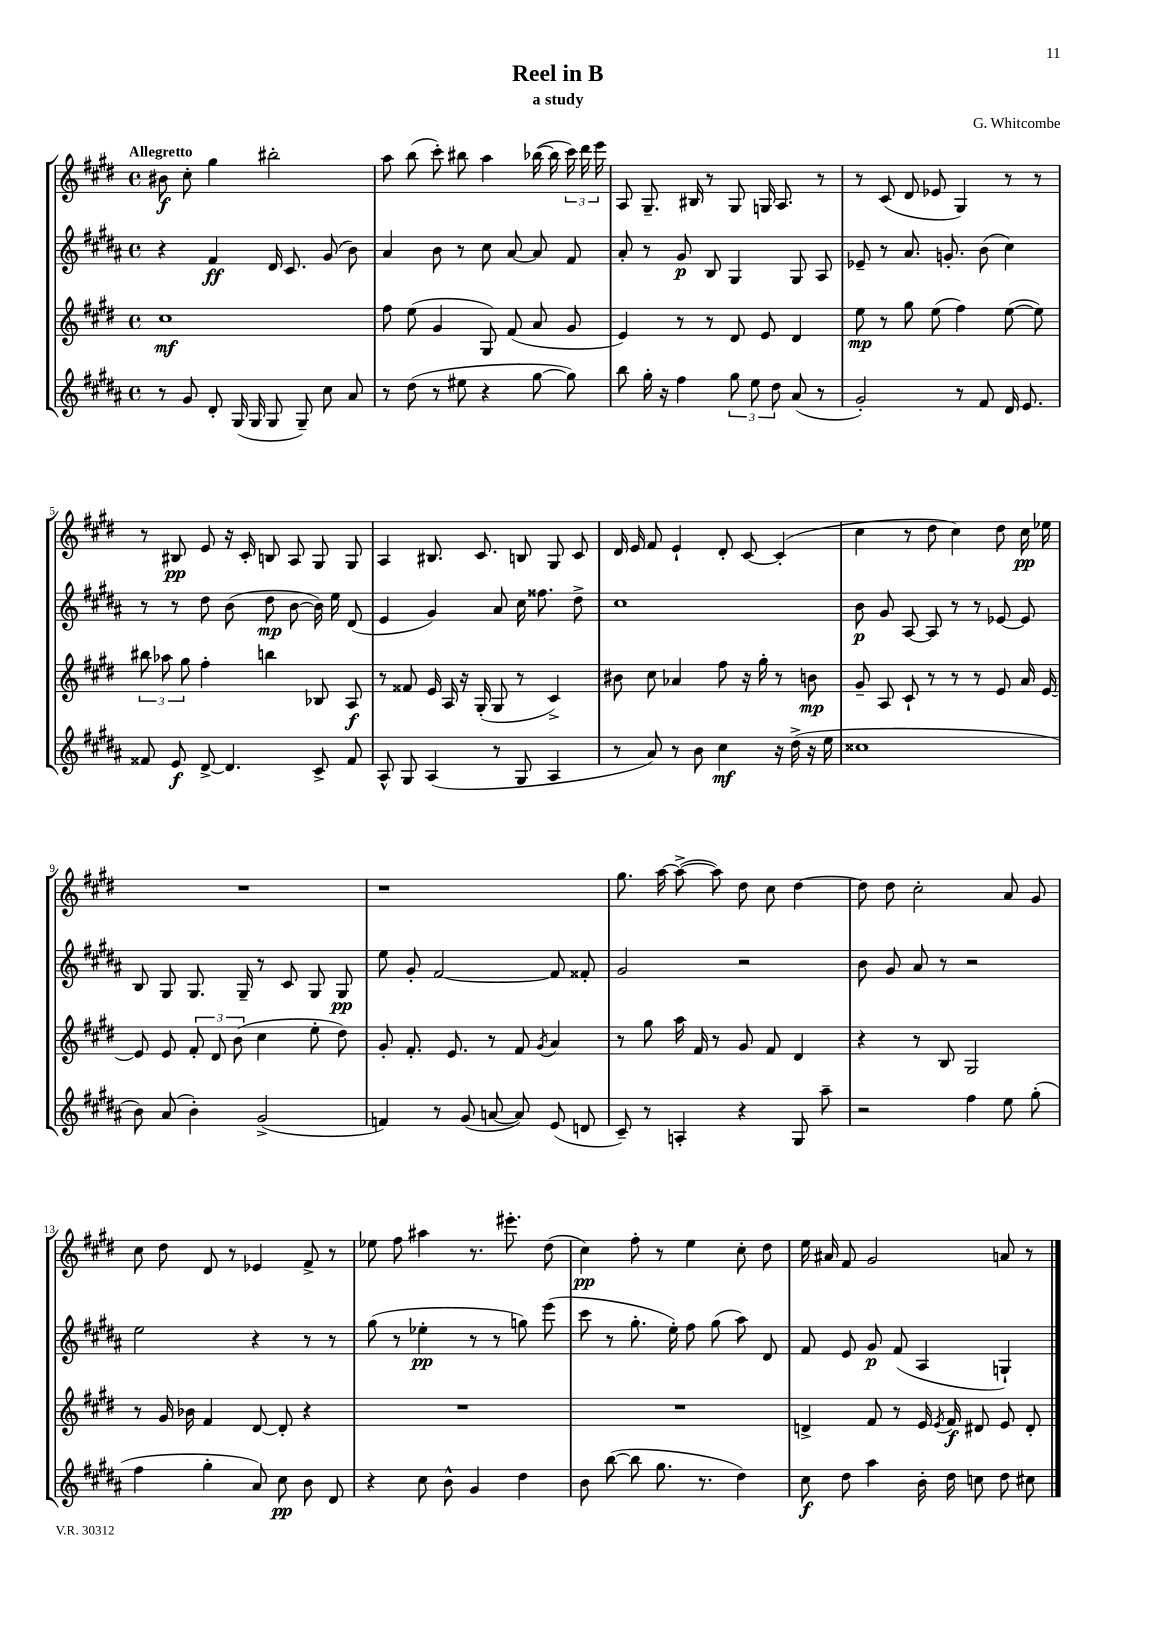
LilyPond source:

\header { title = "Reel in B" composer = "G. Whitcombe" subtitle = "a study" }
<<
\new StaffGroup <<
\new Staff = "s0" {
    \clef treble \key e \major \defaultTimeSignature \time 4/4 \tempo "Allegretto"
    \autoBeamOff bis'8\f cis''8-. gis''4 bis''2-. |
    a''8 b''8( cis'''8-.) bis''8 a''4 bes''16~( bes''16 \tuplet 3/2 { cis'''16) dis'''16 e'''16 } |
    a8 gis8.-- bis16 r8 gis8 g16 a8. r8 |
    r8 cis'8( dis'8 ees'8 gis4) r8 r8 |
    r8 bis8\pp e'8 r16 cis'16-. b8 a8 gis8 gis8 |
    a4 bis8. cis'8. b8 gis8 cis'8 |
    dis'16 e'16 fis'8 e'4-! dis'8-. cis'8~ cis'4-.( |
    cis''4 r8 dis''8 cis''4) dis''8 cis''16\pp ees''16 |
    R1 |
    r1 |
    gis''8. a''16~ a''8~->( a''8) dis''8 cis''8 dis''4~ |
    dis''8 dis''8 cis''2-. a'8 gis'8 |
    cis''8 dis''8 dis'8 r8 ees'4 fis'8-> r8 |
    ees''8 fis''8 ais''4 r8. eis'''8.-. dis''8( |
    cis''4\pp) fis''8-. r8 e''4 cis''8-. dis''8 |
    e''16 ais'16 fis'8 gis'2 a'8 r8 \bar "|." |
}
\new Staff = "s1" {
    \clef treble \key b \major \defaultTimeSignature \time 4/4
    \autoBeamOff r4 fis'4\ff dis'16 cis'8. gis'8( b'8) |
    ais'4 b'8 r8 cis''8 ais'8~ ais'8 fis'8 |
    ais'8-. r8 gis'8\p b8 gis4 gis8 ais8 |
    ees'8-- r8 ais'8. g'8.-. b'8( cis''4) |
    r8 r8 dis''8 b'8( dis''8\mp b'8~ b'16) e''16 dis'8( |
    e'4 gis'4) ais'8 cis''16 fisis''8. dis''8-> |
    cis''1 |
    b'8\p gis'8 ais8~ ais8 r8 r8 ees'8~ ees'8 |
    b8 gis8 gis8. gis16-- r8 cis'8 gis8 gis8\pp |
    e''8 gis'8-. fis'2~ fis'8 fisis'8-. |
    gis'2 r2 |
    b'8 gis'8 ais'8 r8 r2 |
    e''2 r4 r8 r8 |
    gis''8( r8 ees''4-.\pp r8 r8 g''8) e'''8( |
    cis'''8 r8 gis''8.-. e''16-.) fis''8 gis''8( ais''8) dis'8 |
    fis'8 e'8 gis'8\p fis'8( ais4 g4-!) \bar "|." |
}
\new Staff = "s2" {
    \clef treble \key e \major \defaultTimeSignature \time 4/4
    \autoBeamOff cis''1\mf |
    fis''8 e''8( gis'4 gis8) fis'8( a'8 gis'8 |
    e'4) r8 r8 dis'8 e'8 dis'4 |
    e''8\mp r8 gis''8 e''8( fis''4) e''8~( e''8) |
    \tuplet 3/2 { bis''8 aes''8 gis''8 } fis''4-. b''4 bes8 a8\f |
    r8 fisis'8 e'16 a16 r16 gis16-.( gis8 r8 cis'4->) |
    bis'8 cis''8 aes'4 fis''8 r16 gis''16-. r8 b'8\mp |
    gis'8-- a8 cis'8-! r8 r8 r8 e'8 a'16 e'16~ |
    e'8 e'8 \tuplet 3/2 { fis'8-. dis'8 b'8( } cis''4 e''8-. dis''8) |
    gis'8-. fis'8.-. e'8. r8 fis'8 \acciaccatura { gis'8 } a'4 |
    r8 gis''8 a''16 fis'16 r8 gis'8 fis'8 dis'4 |
    r4 r8 b8 gis2 |
    r8 gis'16 bes'16 fis'4 dis'8~ dis'8-. r4 |
    R1 |
    R1 |
    d'4-> fis'8 r8 e'16 \acciaccatura { e'8 } fis'16\f dis'8 e'8 dis'8-. \bar "|." |
}
\new Staff = "s3" {
    \clef treble \key b \major \defaultTimeSignature \time 4/4
    \autoBeamOff r8 gis'8 dis'8-. gis16( gis16 gis8 gis8--) cis''8 ais'8 |
    r8 dis''8( r8 eis''8 r4 gis''8~ gis''8) |
    b''8 gis''16-. r16 fis''4 \tuplet 3/2 { gis''8 e''8 dis''8 } ais'8( r8 |
    gis'2-.) r8 fis'8 dis'16 e'8. |
    fisis'8 e'8\f dis'8~-> dis'4. cis'8-> fisis'8 |
    ais8-^ gis8 ais4( r8 gis8 ais4 |
    r8 ais'8) r8 b'8 cis''4\mf r16 dis''16->( r16 e''16 |
    cisis''1 |
    b'8) ais'8( b'4-.) gis'2->( |
    f'4) r8 gis'8( a'8~ a'8) e'8( d'8 |
    cis'8--) r8 a4-. r4 gis8 ais''8-- |
    r2 fis''4 e''8 gis''8-.( |
    fis''4 gis''4-. ais'8) cis''8\pp b'8 dis'8 |
    r4 cis''8 b'8-^ gis'4 dis''4 |
    b'8 b''8~( b''8 gis''8. r8. dis''4) |
    cis''8\f dis''8 ais''4 b'16-. dis''16 c''8 dis''8 cis''8 \bar "|." |
}
>>
>>
